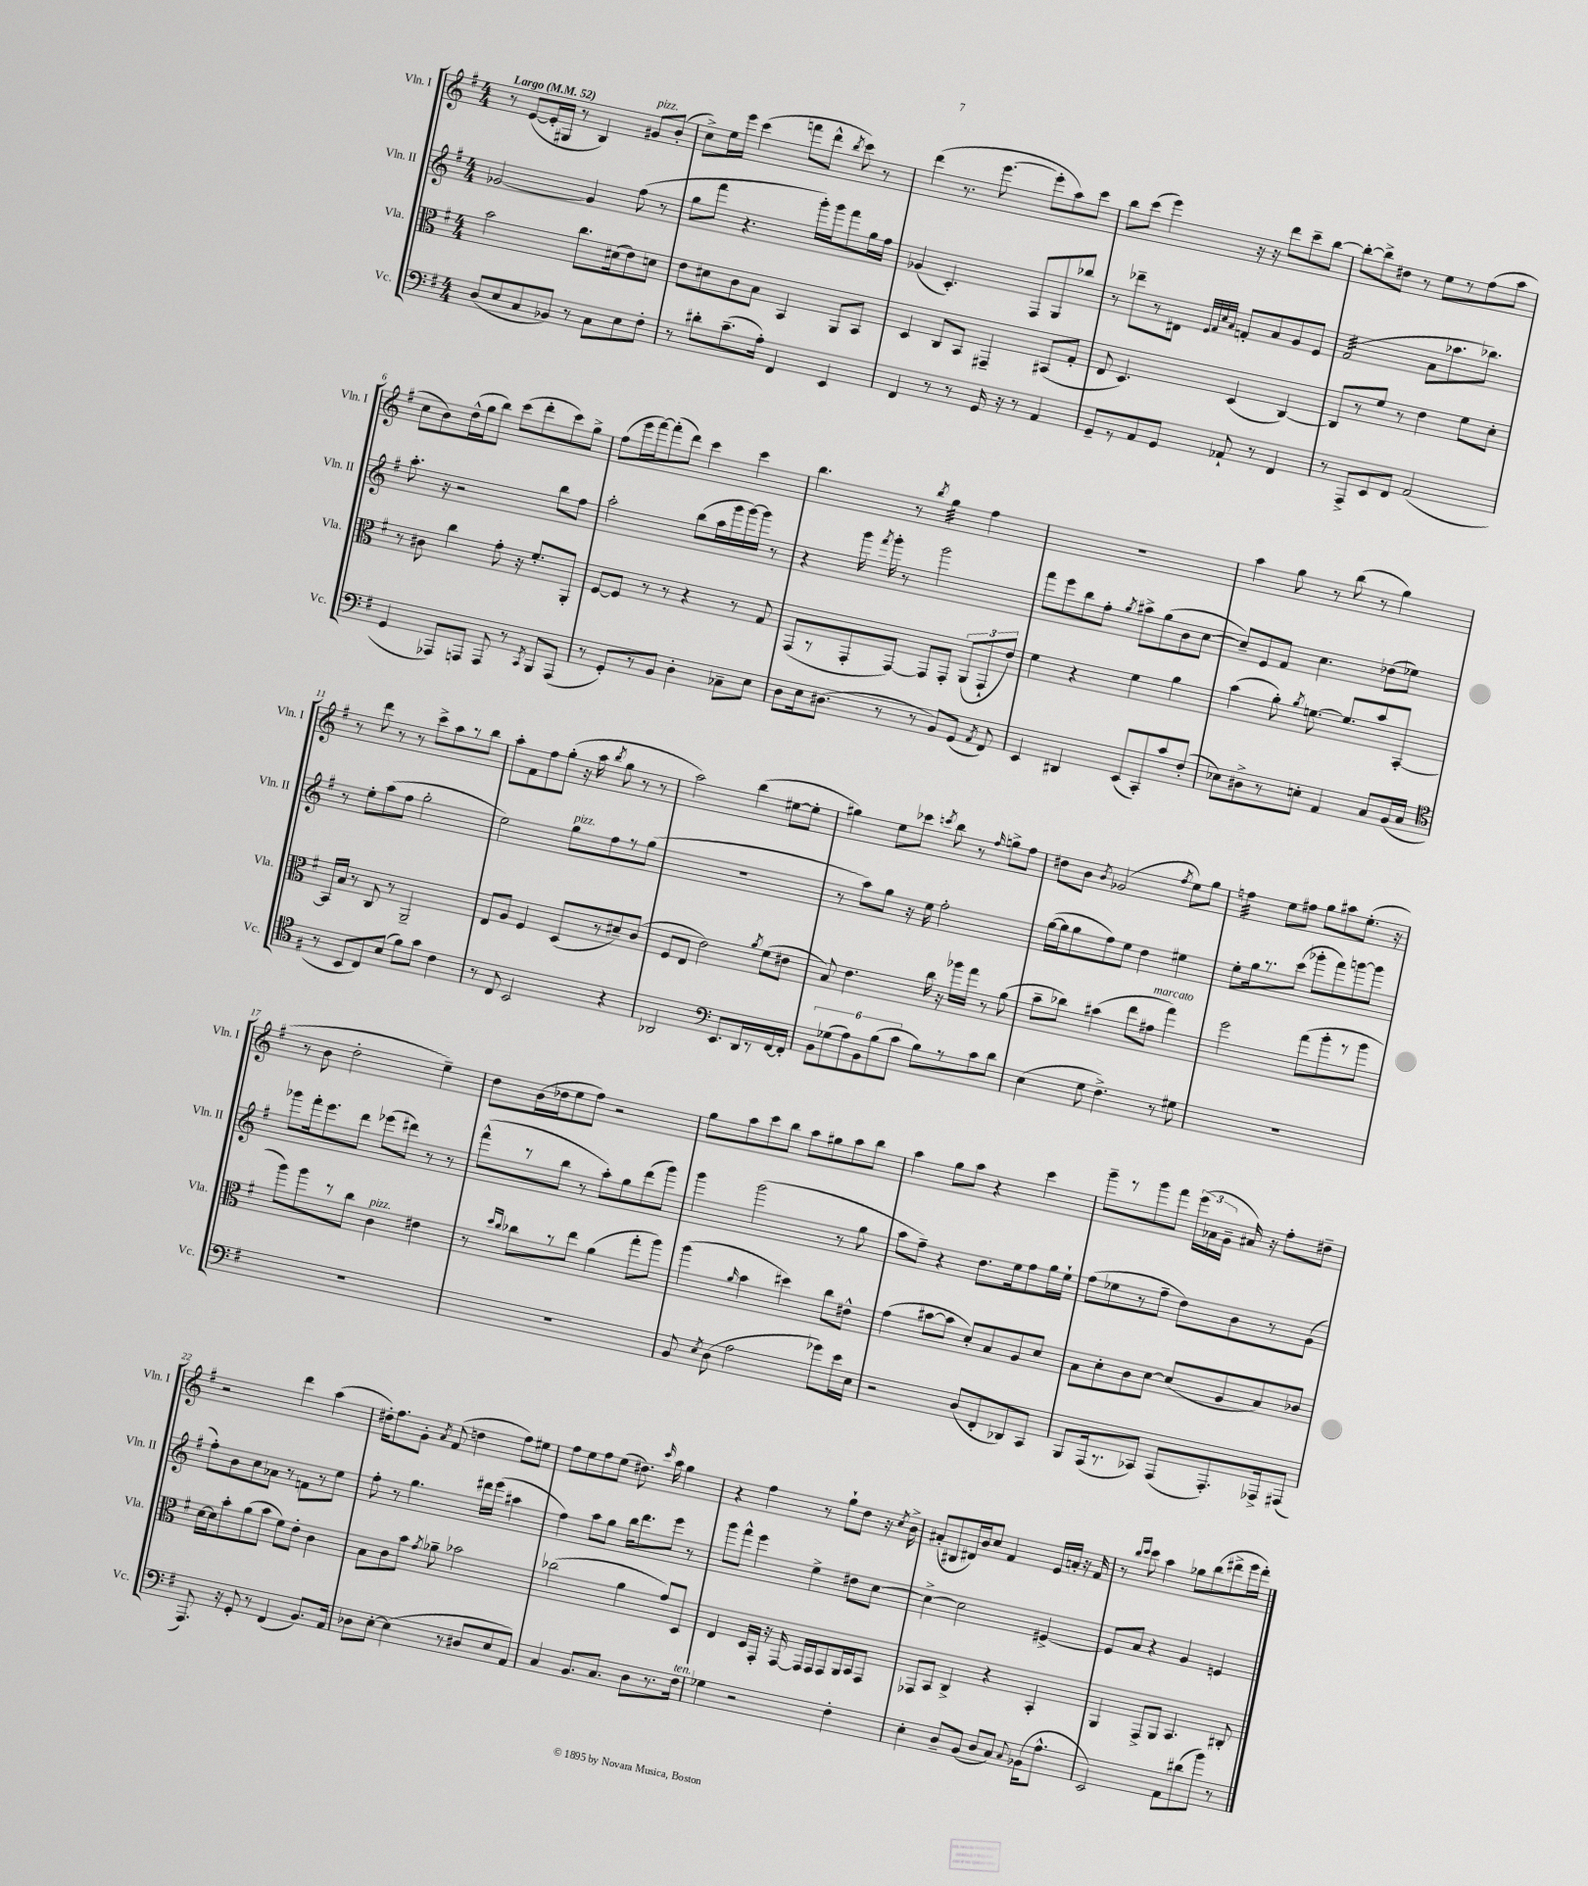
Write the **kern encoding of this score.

**kern	**kern	**kern	**kern
*staff4	*staff3	*staff2	*staff1
*clefF4	*clefC3	*clefG2	*clefG2
*k[f#]	*k[f#]	*k[f#]	*k[f#]
*M4/4	*M4/4	*M4/4	*M4/4
*MM52	*MM52	*MM52	*MM52
(8D	2b	[2g-	8r
8E	.	.	([8e
8C	.	.	16e']
.	.	.	16G#
8BB-)	.	.	8r
8r	8.cc	4g-]	4B)
8C	.	.	.
.	(16d#	.	.
8E	8e)	(8ff#	8g#
8F#'	8d	8r	(8b'
=	=	=	=
8r	8e	8gg	8cc^)
8d#'	8d#	8fff#	16ee
.	.	.	16eee
(8.c~	8c	4.r	(4ccc
.	8B	.	.
16A')	.	.	.
4FF#	4BB	.	8fff
.	.	16ggg')	8ddd^^
.	.	16ggg	.
.	.	.	8qbb
4EE	8AA	8fff#	8ccc)
.	8BB	16gg	8r
.	.	16ff#	.
=	=	=	=
4FF#	4D	(4g-	(4ddd
8r	8C	4.c')	8.r
8r	8BB	.	.
.	.	.	[8.eee
16GG	4GG#~	.	.
16r	.	.	.
8r	.	8F#	8eee']
4AA	(8BB#	8G	8aa)
.	8G'	8bb-	8ccc
=	=	=	=
8GG~	8E	8r	8bb
8r	4.D)	8ddd-~	(8ccc
8AA	.	8r	4eee)
8GG	.	8d#	.
.	.	32qqe	.
.	.	32qqf#	.
.	.	32qqcc	.
.	.	32qqa	.
8AA-`	(4D	8f'	16r
.	.	.	16r
8r	.	8a	8ddd
4FF#	[4C)	8g	8ccc~
.	.	8e	[8bb
=	=	=	=
8r	8C]	(2f#	8bb'_
8AAA^	8r	.	8bb^]
8EE	8f#	.	8dd#
8FF#	8r	.	8r
(2AA	4e	8a	8ee
.	.	8.aa-	8r
.	8f#	.	(8ff#
.	.	8.bb-)	.
.	8d'	.	8aa
=	=	=	=
4GG	8r	8.aa'	8cc
.	8c#	.	8b)
.	.	16r	.
8AAA-)	4cc	2r	(16dd^^
.	.	.	16gg
8AAA	.	.	8bb)
8AAA	8g'	.	(8ccc
8r	16r	.	8ddd'
.	8.f#'	.	.
8qCC	.	.	.
8BBB	.	8bb	8ccc)
(8AAA	8AA'	8ff#	8gg^
=	=	=	=
8r	[8F#	2aa'	(8ff#
8GG')	8F#]	.	16eee
.	.	.	[16fff#)
8r	8r	.	(8fff#']
8BB	8r	.	8ddd)
4D'	4r	(8bb	4ccc
.	.	16aa	.
.	.	16ggg	.
8C-~	8r	[16ggg)	4ccc
.	.	16ggg]	.
8E	8G	8r	.
=	=	=	=
8D	(8GG	4r	4.bb
16E	8r	.	.
(8.D#	.	.	.
.	8GG'	16ggg	.
.	.	8qfff#	.
.	.	16ggg'	.
8r	[8GG)	8r	8r
.	.	.	8qbb
8r	8GG]	2ggg	4gg
8BB)	8GG'	.	.
(8GG	(12AA	.	4ff#
.	12GG`	.	.
8qAA	.	.	.
8FF#)	.	.	.
.	12e)	.	.
=	=	=	=
4EE	4f#	8fff#	1r
.	.	8eee	.
4DD#	4r	8bb	.
.	.	8ff#'	.
.	.	8qgg	.
(8EE	4f#	8aa#^	.
8CC')	.	(8gg	.
8c	4a	8b	.
(8F#'	.	[8cc	.
=	=	=	=
8E-)	(4b	8cc~])	4aa
8D#^	.	8e	.
8r	8a')	8f#	8gg
.	8qa	.	.
8E'	[8.f	4.cc	8r
4AA	.	.	(8bb
.	8.f]	.	.
.	.	.	8r
8C	8b	(8dd-	4gg)
(16BB	[8BB'	8ee-)	.
16C	.	.	.
=	=	=	=
*clefC4	*	*	*
8r	16BB]	8r	8r
.	16B	.	.
8BB	8r	8ee'	8ddd
8C)	8C	(8aa	8r
(8B	8r	8ff#	8r
8f#)	2AA~	2gg'	8ccc^
8g	.	.	8aa
4c	.	.	8r
.	.	.	8bb
=	=	=	=
8r	8E	2ee)	8aa'
8C	8A	.	8f#
2BB	4F#	.	8ff#
.	.	.	(8gg'
.	(8D	8gg	16r
.	.	.	16aa
.	.	.	8qbb
.	8r	8ff#	8gg
4r	8d#~)	8r	8r
.	(8c	(8gg	8r
=	=	=	=
2AA-	8F#	1r	2aa)
.	8E	.	.
.	2e)	.	.
*clefF4	*	*	*
8.EE	.	.	(4bb
16DD	.	.	.
.	8qa	.	.
8r	(8f#	.	[8ee#
[16FF#	8e#	.	8ee#']
16FF#']	.	.	.
=	=	=	=
12BB	8B)	8r	4gg#)
(12G-	.	.	.
.	4.e	8aa)	.
12A)	.	.	.
12BB	.	8gg	8ee
(12B	.	.	.
.	.	16r	8ccc-
12c	.	.	.
.	.	16ee	.
.	.	.	8qccc
8B)	16cc	2ff#'	8bb
.	16r	.	.
8r	16aa-	.	8r
.	16gg	.	.
.	.	.	16qqff#
8c	8r	.	8gg^
8d	(8a	.	8ff#
=	=	=	=
(4E	8b~	([16gg	8dd#
.	.	16gg]	.
.	8cc-)	8gg	8b
.	.	.	8qb
8G	(4b#	8ff#)	(2g-
4.F#^)	.	8ee	.
.	8ee	4dd	.
.	8g#	.	.
.	.	.	8qff#
8r	4gg)	4ee#	8ee)
8G#	.	.	8gg
=	=	=	=
1r	2ff#	8ee'	4ff
.	.	16gg	.
.	.	8.r	.
.	.	.	8ee
.	.	(8ccc	8ff#
.	(8gg	8ggg-'	8gg
.	8aa'	8fff#)	8aa#
.	8r	[8ggg	(8.ee'
.	8aa	8ggg]	.
.	.	.	16r
=	=	=	=
1r	8aa)	8ggg-	8r
.	8aa	16fff#'	8b
.	.	8.eee	.
.	8r	.	2dd'
.	8cc	8ddd	.
.	4c	(8eee-	.
.	.	8ddd#)	.
.	4e#	8r	4ee~)
.	.	8r	.
=	=	=	=
1r	8r	(8fff#^^	8dd
.	16qqdd	.	.
.	16qqcc	.	.
.	8cc-	8r	(16b
.	.	.	16dd-
.	8r	8bb	8ee
.	8ee	8r	8ff#)
.	(4a	8aa')	2r
.	.	8gg	.
.	8gg'	(8ddd	.
.	8aa)	8ggg)	.
=	=	=	=
8BB	(4aa	4ggg	8gg
8qE	.	.	.
(8D	.	.	8aa
.	16qqa	.	.
2A	4b	(2ggg	8ccc
.	.	.	8bb
.	4dd#)	.	8aa
.	.	.	8gg#
8g-)	8cc	8r	8aa
16e	8e#^^	8gg	8bb
16E	.	.	.
=	=	=	=
2r	(4g	8aa	4aa
.	.	8ff#~)	.
.	[8b#	4r	8gg
.	8b#]	.	8aa
(8D	8d')	8.dd	4r
8FF#'	8B	.	.
.	.	16ee	.
8DD-)	8A	8ff#	4ccc
8CC	8d	16gg	.
.	.	16ee`	.
=	=	=	=
8BBB	8B	(8ff#	8ggg~
(16AAA	8d'	8ee-	8r
8.r	.	.	.
.	8c	8r	8ggg
8CC-)	[8d	8ff#~	8fff#
(8AAA	(8d]	8dd)	(24eee
.	.	.	24a-
.	.	.	24g~
8.AAA')	8A	8b	16a#)
.	.	.	16r
.	8B)	8r	8ff#'
16AAA-^	.	.	.
(8AAA#	8c-	(8g	8dd#~
=	=	=	=
8.AAA)	[16d	8ff#')	2r
.	16d]	.	.
.	8b'	8b	.
16r	.	.	.
8GG'	(8a	8cc	.
8r	8b	8a-	.
(4FF#	8f#)	8r	4ddd
.	8e'	8f	.
8.BB)	4c	8r	(4aa
.	.	8ee	.
16AA	.	.	.
=	=	=	=
8D-	8B	8ff#'	16dd#')
.	.	.	8.ff#
[8E'	8c	8r	.
(4E]	8b	4.gg	8g'
.	8qg	.	8qa
.	8a-~	.	(8f#
8r	2b-	.	4dd
8D#	.	16ddd#	.
.	.	(16eee	.
8E	.	4aa#	8ff#)
8AA)	.	.	8ee#
=	=	=	=
4C	(2cc-	4ff#)	8ff#
.	.	.	8ee
8.BB	.	8aa	8ff#
.	.	8gg	(8ee
8.C	.	.	.
.	4a	16bb	8.dd#)
.	.	8.ddd	.
8D	.	.	.
.	.	.	16qqccc
.	.	.	16aa
8.r	8g)	8eee	4gg
.	8D	8r	.
16F#	.	.	.
=	=	=	=
4G-	4E	8ggg	4r
.	.	8fff#^^	.
2r	16D	4eee	4ff#
.	16GG'	.	.
.	16r	.	.
.	[16GG	.	.
.	16GG]	4ee^	8r
.	16GG	.	.
.	8GG	.	8gg`
4F#'	16AA	8dd#	8dd
.	16BB	.	.
.	8GG	[8cc	16r
.	.	.	8qcc
.	.	.	16b^
=	=	=	=
4E'	8GG-	4cc^_	(8a#'
.	8BB	.	8B#
8D~	4C^	2cc]	16d#)
.	.	.	16b
(8BB	.	.	8cc
8D	4r	.	4f#
8C)	.	.	.
8qqC	.	.	.
(16BB-	4BB'	[4e#^	16e
8.A^^	.	.	16a'
.	.	.	16r
.	.	.	16f#
=	=	=	=
2EE)	4AA	8e#]	8r
.	.	.	16qqbb
.	.	.	16qqccc
.	.	8a	8ccc
.	8GG^	4r	4aa
.	8AA	.	.
8AA	4.BB	4g	8gg-
(8d#	.	.	(8bb
8b)	.	4e	8ddd#^
8r	8C#'	.	16eee
.	.	.	16ddd#')
==	==	==	==
*-	*-	*-	*-
